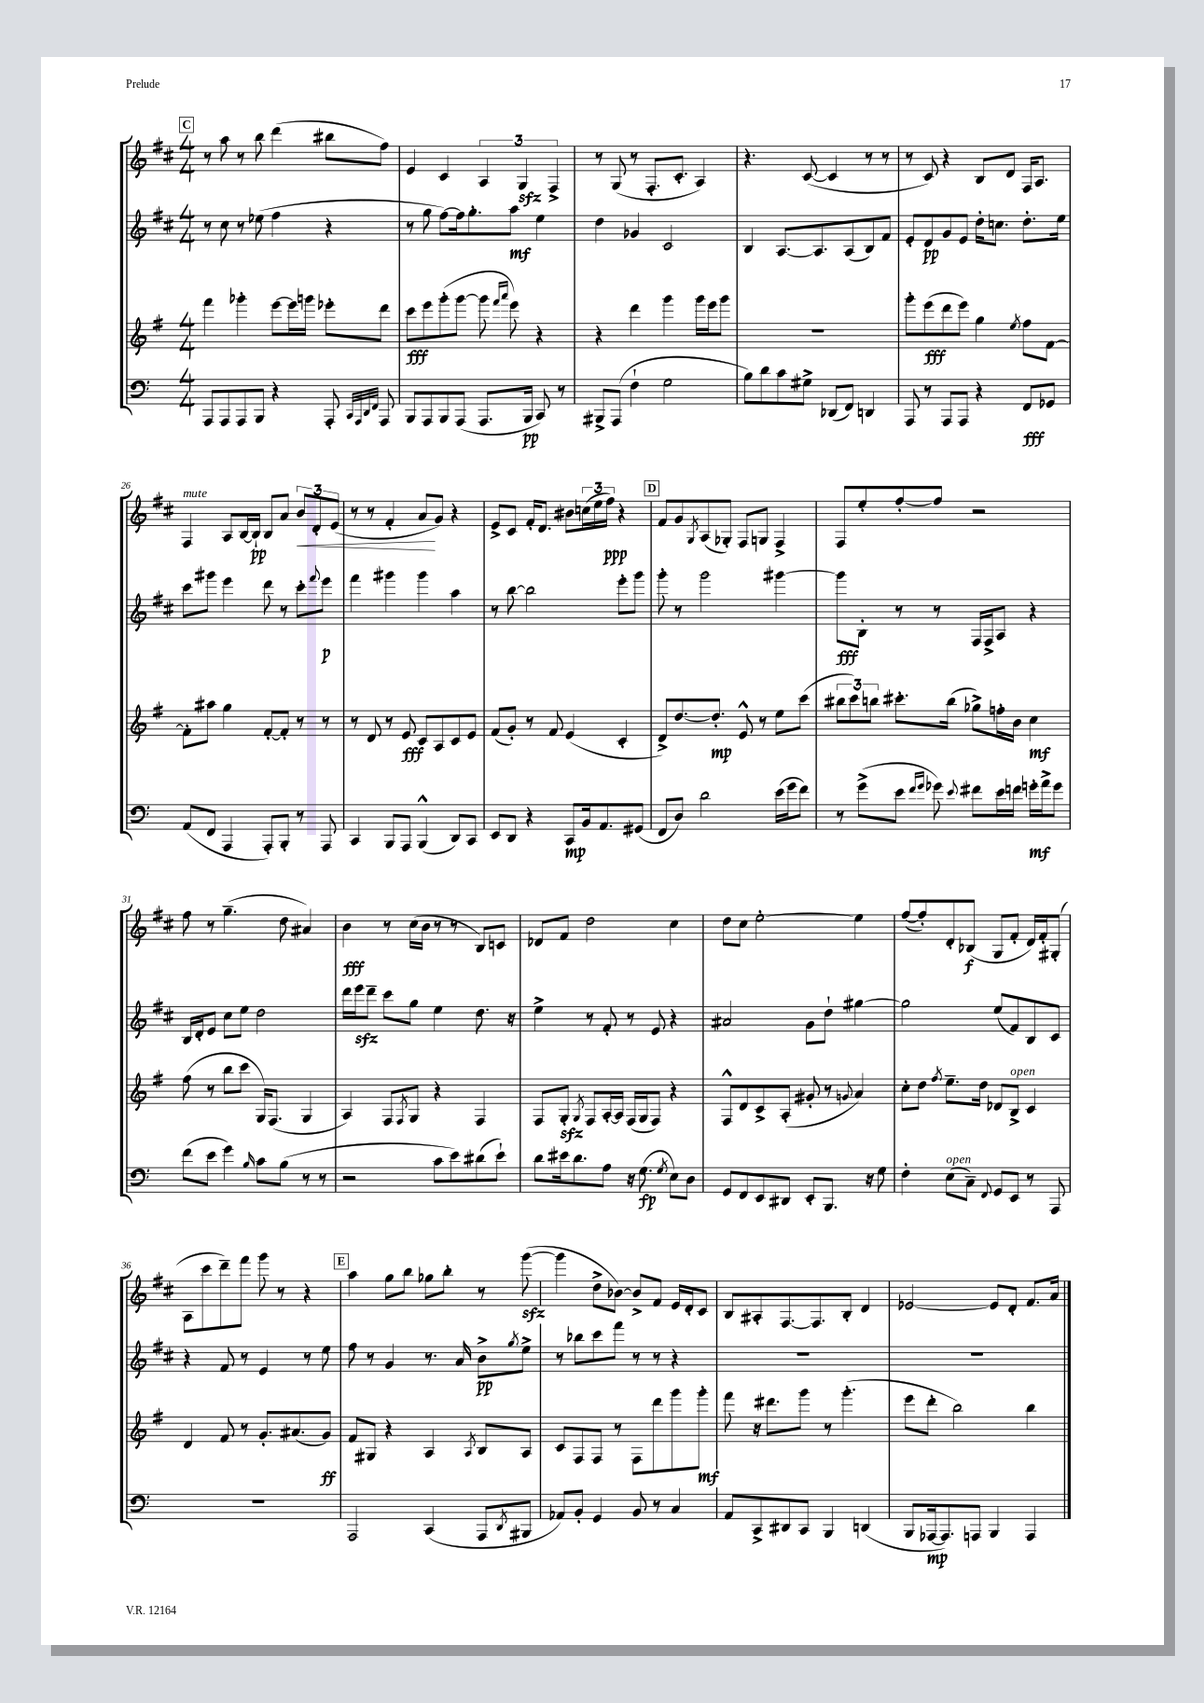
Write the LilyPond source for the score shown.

<<
\new StaffGroup <<
\new Staff = "s0" {
    \clef treble \key d \major \numericTimeSignature \time 4/4
    \mark \markup { \box "C" } r8 a''8 r8 b''8 d'''4( bis''8 fis''8) |
    e'4 cis'4 \tuplet 3/2 { a4 g4\sfz fis4-> } |
    r8 g8( r8 fis8.-. cis'8.-. a4) |
    r4. cis'8~( cis'4 r8 r8 |
    r8 cis'8) r4 b8 d'8 fis16 a8. |
    fis4^\markup { \italic "mute" } a8 b16~ b16-!\pp b8 a'8 \tuplet 3/2 { b'8\< d'8-. e'8( } |
    r8 r8 fis'4-. a'8\! g'8) r4 |
    e'8-> cis'8 fis'16-. d'8. bis'8 \tuplet 3/2 { c''16( e''16 fis''16\ppp) } r4 |
    \mark \markup { \box "D" } fis'8 g'8 \acciaccatura { g8 } a8( ges8-.) fis8 g8 fis4-> |
    fis8 e''8-. fis''8~-. fis''8 r2 |
    fis''8 r8 g''4.--( d''8 ais'4) |
    b'4\fff r8 cis''16( b'16 r8 r8 b8) c'8 |
    des'8 fis'8 d''2 cis''4 |
    d''8 cis''8 e''2~-. e''4 |
    fis''8~( fis''8-.) d'8-. bes8\f( g8 fis'8-. d'16) fis'16-. gis8-.( |
    a8 cis'''8 d'''8--) fis'''8 g'''8 r8 r4 |
    \mark \markup { \box "E" } a''4 g''8 b''8 ges''8 b''8-. r8 g'''8~\sfz( |
    g'''4 d''8-> bes'8~) bes'8-> fis'8 e'16 d'16-. cis'8 |
    b8 ais8-. fis8.~ fis8. b8-. d'4 |
    ees'2~ ees'8 d'8-. fis'8. a'16 \bar "|." |
}
\new Staff = "s1" {
    \clef treble \key d \major \numericTimeSignature \time 4/4
    \mark \markup { \box "C" } r8 cis''8 r8 ees''8( fis''4 r4 |
    r8 g''8 fis''8~) fis''16 g''8.-. a''8\mf e''4 |
    d''4 ges'4 cis'2 |
    b4 a8.~ a8. a8( b8) fis'8 |
    e'8-. d'8\pp g'8 e'8 d''16-. c''8. d''8.-. e''16 |
    cis'''8 gis'''8 e'''4 d'''8 r8 cis'''8-. \appoggiatura { fis'''8 } e'''8\p |
    fis'''4 gis'''4 gis'''4 a''4 |
    r8 b''8~ b''2 e'''8-. g'''8 |
    \mark \markup { \box "D" } g'''8-. r8 g'''2 gis'''4~ |
    gis'''8\fff b8-. r8 r8 fis16 fis16-> a8 r4 |
    b16 d'16-. e'8 cis''8 e''8 d''2 |
    d'''16 e'''16\sfz d'''8-- cis'''8 g''8 e''4 d''8. r16 |
    e''4-> r8 fis'8-. r8 e'8 r4 |
    ais'2 g'8 d''8-! gis''4~ |
    gis''2 e''8( fis'8) b8 cis'8 |
    r4 fis'8 r8 e'4 r8 e''8 |
    \mark \markup { \box "E" } fis''8 r8 g'4 r8. a'16 b'8->\pp \acciaccatura { g''8 } e''8-> |
    r8 bes''8 cis'''8 fis'''8 r8 r8 r4 |
    R1 |
    R1 \bar "|." |
}
\new Staff = "s2" {
    \clef treble \key g \major \numericTimeSignature \time 4/4
    \mark \markup { \box "C" } fis'''4 ges'''4-. e'''8~ e'''16 g'''16 ees'''8-. d'''8 |
    c'''8\fff e'''8 g'''8-.( g'''8~ g'''8 \grace { fis'''16 a'''16 } e'''8) r4 |
    r4 d'''4 g'''4 g'''16 e'''16 g'''8 |
    R1 |
    g'''8-. e'''8\fff( d'''8 e'''8) g''4 \acciaccatura { e''8 } fis''8 fis'8~ |
    fis'8-. ais''8 g''4 fis'8~-. fis'8-. r8 r8 |
    r8 d'8 r8 e'8\fff c'8 a8 c'8 e'8 |
    fis'8( g'8-.) r8 fis'8 e'4( c'4-. |
    \mark \markup { \box "D" } d'8->) d''8.~ d''8.-.\mp e'8-^ r8 e''8 c'''8( |
    \tuplet 3/2 { bis''8 c'''8) b''8 } cis'''8.-. b''16( ges''8->) f''16-. b'16 c''4\mf |
    fis''8( r8 b''8 c'''8 g16) fis8.( g4 |
    a4) fis8 \acciaccatura { fis8 } g8 r4 fis4 |
    fis8 g8-.\sfz \acciaccatura { g8 } fis8 a16~-. a16 fis16( g16 fis8) r4 |
    fis8-^ d'8 c'8-> a8-.( gis'8-. r8 \appoggiatura { g'8 } a'4) |
    c''8-. d''8 \acciaccatura { fis''8 } e''8.-- d''16 des'8 b8->^\markup { \italic "open" } c'4 |
    d'4 fis'8 r8 g'8.-. ais'8.( g'8\ff) |
    \mark \markup { \box "E" } fis'8 gis8 r4 a4 \acciaccatura { a8 } b8 a8 |
    c'8 fis8 fis8 r8 fis8 d'''8 g'''8 g'''8-.\mf |
    fis'''8 r16 dis'''8. g'''8 r8 g'''4.-.( |
    e'''8 d'''8-. b''2) b''4 \bar "|." |
}
\new Staff = "s3" {
    \clef bass \key c \major \numericTimeSignature \time 4/4
    \mark \markup { \box "C" } a,,8 a,,8 a,,8 b,,8 r4 a,,8-. \grace { c,32 a,,32 d,32 f,32 } a,,8 |
    b,,8 a,,8 b,,8 a,,8( a,,8. b,,16\pp c,8) r8 |
    bis,,8-> a,,8( f4-! g2 |
    b8) d'8 c'8 gis8-> des,8( f,8) d,4 |
    a,,8 r8 a,,8 a,,8 r4 f,8\fff ges,8 |
    a,8( f,8 a,,4 a,,8-.) b,,8-. r8 a,,8 |
    c,4 b,,8 a,,8 b,,4-^( d,8) c,8 |
    e,8 d,8 r4 c,8\mp b,16 a,8. gis,8( |
    \mark \markup { \box "D" } f,8 d8) d'2 e'16( g'16 f'8) |
    r8 g'8->( e'8 \grace { f'16 g'16 } ges'8) \appoggiatura { e'8 } fis'8 e'16 f'16 g'16-.\mf a'16-> g'8 |
    f'8( e'8 g'4) \grace { b16 } c'8 b8( r8 r8 |
    r2 c'8 e'8) dis'8( e'8-!) |
    d'8 eis'16 d'8. a8 r16 g8.\fp( \acciaccatura { g8 } e8) d8 |
    g,8 f,8 e,8 dis,8 e,8-. b,,8. r16 g8 |
    f4-. e8^\markup { \italic "open" }( c8--) \appoggiatura { f,8 } g,8 e,8 r8 a,,8 |
    R1 |
    \mark \markup { \box "E" } a,,2 c,4( a,,8 \acciaccatura { d,8 } bis,,8 |
    aes,8) b,8-. g,4 b,8 r8 c4 |
    a,8 c,8-> dis,8 c,8 b,,4 d,4( |
    b,,8 aes,,16~\mp aes,,8.) a,,8 b,,4 a,,4 \bar "|." |
}
>>
>>
\layout { \context { \Score currentBarNumber = #21 } }
